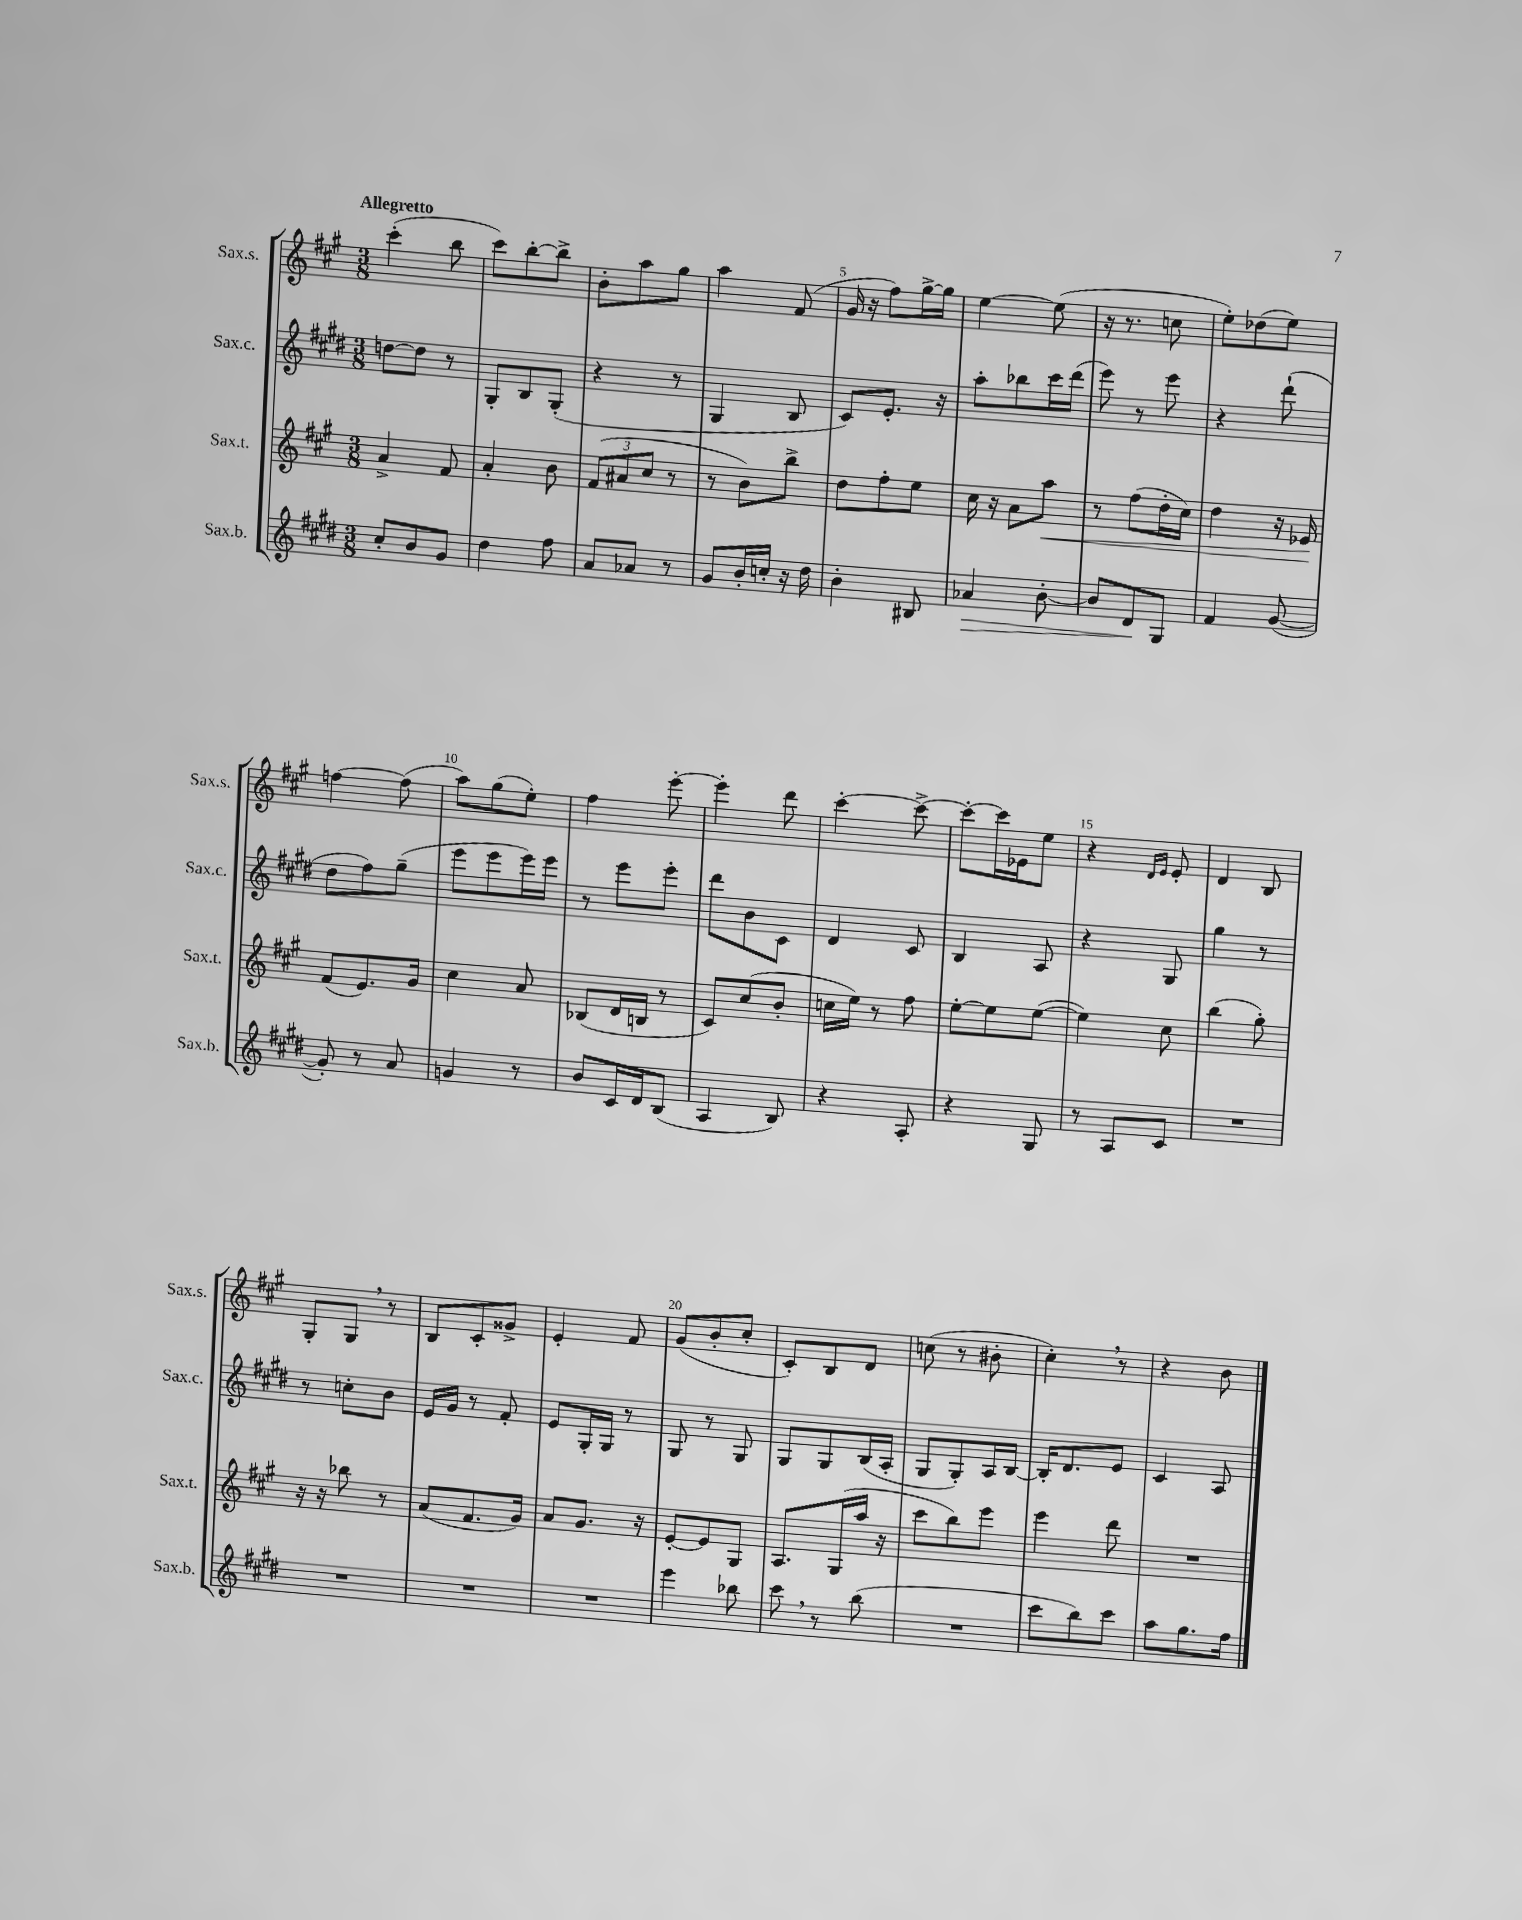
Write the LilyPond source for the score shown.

<<
\new StaffGroup <<
\new Staff = "s0" \with { instrumentName = "Sax.s." shortInstrumentName = "Sax.s." } {
    \clef treble \key a \major \numericTimeSignature \time 3/8 \tempo "Allegretto"
    cis'''4-.( b''8 |
    cis'''8) b''8~-. b''8-> |
    b'8-. a''8 gis''8 |
    a''4 fis'8( |
    gis'16 r16 fis''8) gis''16~-> gis''16 |
    e''4~ e''8( |
    r16 r8. c''8 |
    e''8-.) des''8( e''8) |
    f''4~ f''8( |
    a''8) gis''8( e''8-.) |
    fis''4 e'''8~-. |
    e'''4-. d'''8 |
    cis'''4~-. cis'''8~-> |
    cis'''8~-. cis'''16 ees'16 e''8 |
    r4 \grace { d'16 e'16 } e'8-. |
    d'4 b8 |
    gis8-. gis8 \breathe r8 |
    b8 cis'8-. gisis'8-> |
    e'4-. fis'8 |
    gis'8( b'8-. cis''8-. |
    cis'8-.) b8 d'8 |
    c''8( r8 bis'8-. |
    cis''4-.) \breathe r8 |
    r4 b'8 \bar "|." |
}
\new Staff = "s1" \with { instrumentName = "Sax.c." shortInstrumentName = "Sax.c." } {
    \clef treble \key e \major \numericTimeSignature \time 3/8
    d''8~ d''8 r8 |
    gis8-. b8 gis8-.( |
    r4 r8 |
    gis4 b8 |
    cis'8) e'8.-. r16 |
    a''8-. bes''8 cis'''16 dis'''16( |
    e'''8) r8 e'''8 |
    r4 dis'''8-!( |
    dis''8 fis''8) gis''8--( |
    e'''8 e'''8 e'''16) e'''16 |
    r8 e'''8 e'''8-. |
    dis'''8 b'8 cis'8 |
    dis'4 cis'8 |
    b4 a8 |
    r4 gis8 |
    gis''4 r8 |
    r8 c''8-. b'8 |
    e'16 gis'16 r8 fis'8-. |
    e'8 gis16-. gis16 r8 |
    gis8 r8 gis8 |
    gis8 gis8 b16( a16-. |
    gis8 gis8-.) a16 b16~ |
    b16-. dis'8. e'8 |
    cis'4 a8 \bar "|." |
}
\new Staff = "s2" \with { instrumentName = "Sax.t." shortInstrumentName = "Sax.t." } {
    \clef treble \key a \major \numericTimeSignature \time 3/8
    a'4-> fis'8 |
    a'4-. b'8 |
    \tuplet 3/2 { fis'8( ais'8 cis''8 } r8 |
    r8 b'8) b''8-> |
    d''8 fis''8-. e''8 |
    cis''16 r16 a'8 a''8\< |
    r8 fis''8( d''16-. cis''16) |
    d''4 r16 ees'16\! |
    fis'8( e'8.) gis'16 |
    cis''4 a'8 |
    bes8( d'16 b16 r8 |
    cis'8) cis''8( b'8-. |
    c''16 e''16) r8 fis''8 |
    e''8~-. e''8 e''8~( |
    e''4) cis''8 |
    b''4( gis''8-.) |
    r16 r16 bes''8 r8 |
    a'8( fis'8. gis'16) |
    a'8 gis'8. r16 |
    e'8~-. e'8 gis8 |
    a8. gis16( a''16 r16 |
    cis'''8 b''8) e'''8 |
    e'''4 d'''8 |
    R4. \bar "|." |
}
\new Staff = "s3" \with { instrumentName = "Sax.b." shortInstrumentName = "Sax.b." } {
    \clef treble \key e \major \numericTimeSignature \time 3/8
    cis''8-. b'8 gis'8 |
    dis''4 fis''8 |
    a'8 aes'8 r8 |
    gis'8 b'16-. c''16-. r16 dis''16 |
    b'4-. bis8 |
    aes'4\> b'8~-. |
    b'8 dis'8\! gis8 |
    fis'4 gis'8~( |
    gis'8-.) r8 a'8 |
    g'4 r8 |
    b'8 cis'16 dis'16 b8( |
    a4 b8) |
    r4 a8-. |
    r4 gis8 |
    r8 a8 cis'8 |
    R4. |
    R4. |
    R4. |
    R4. |
    e'''4 bes''8 |
    cis'''8 \breathe r8 b''8( |
    R4. |
    cis'''8 b''8) cis'''8 |
    a''8 gis''8. fis''16 \bar "|." |
}
>>
>>
\layout { \context { \Score \override BarNumber.break-visibility = ##(#f #t #t) barNumberVisibility = #(every-nth-bar-number-visible 5) } }
